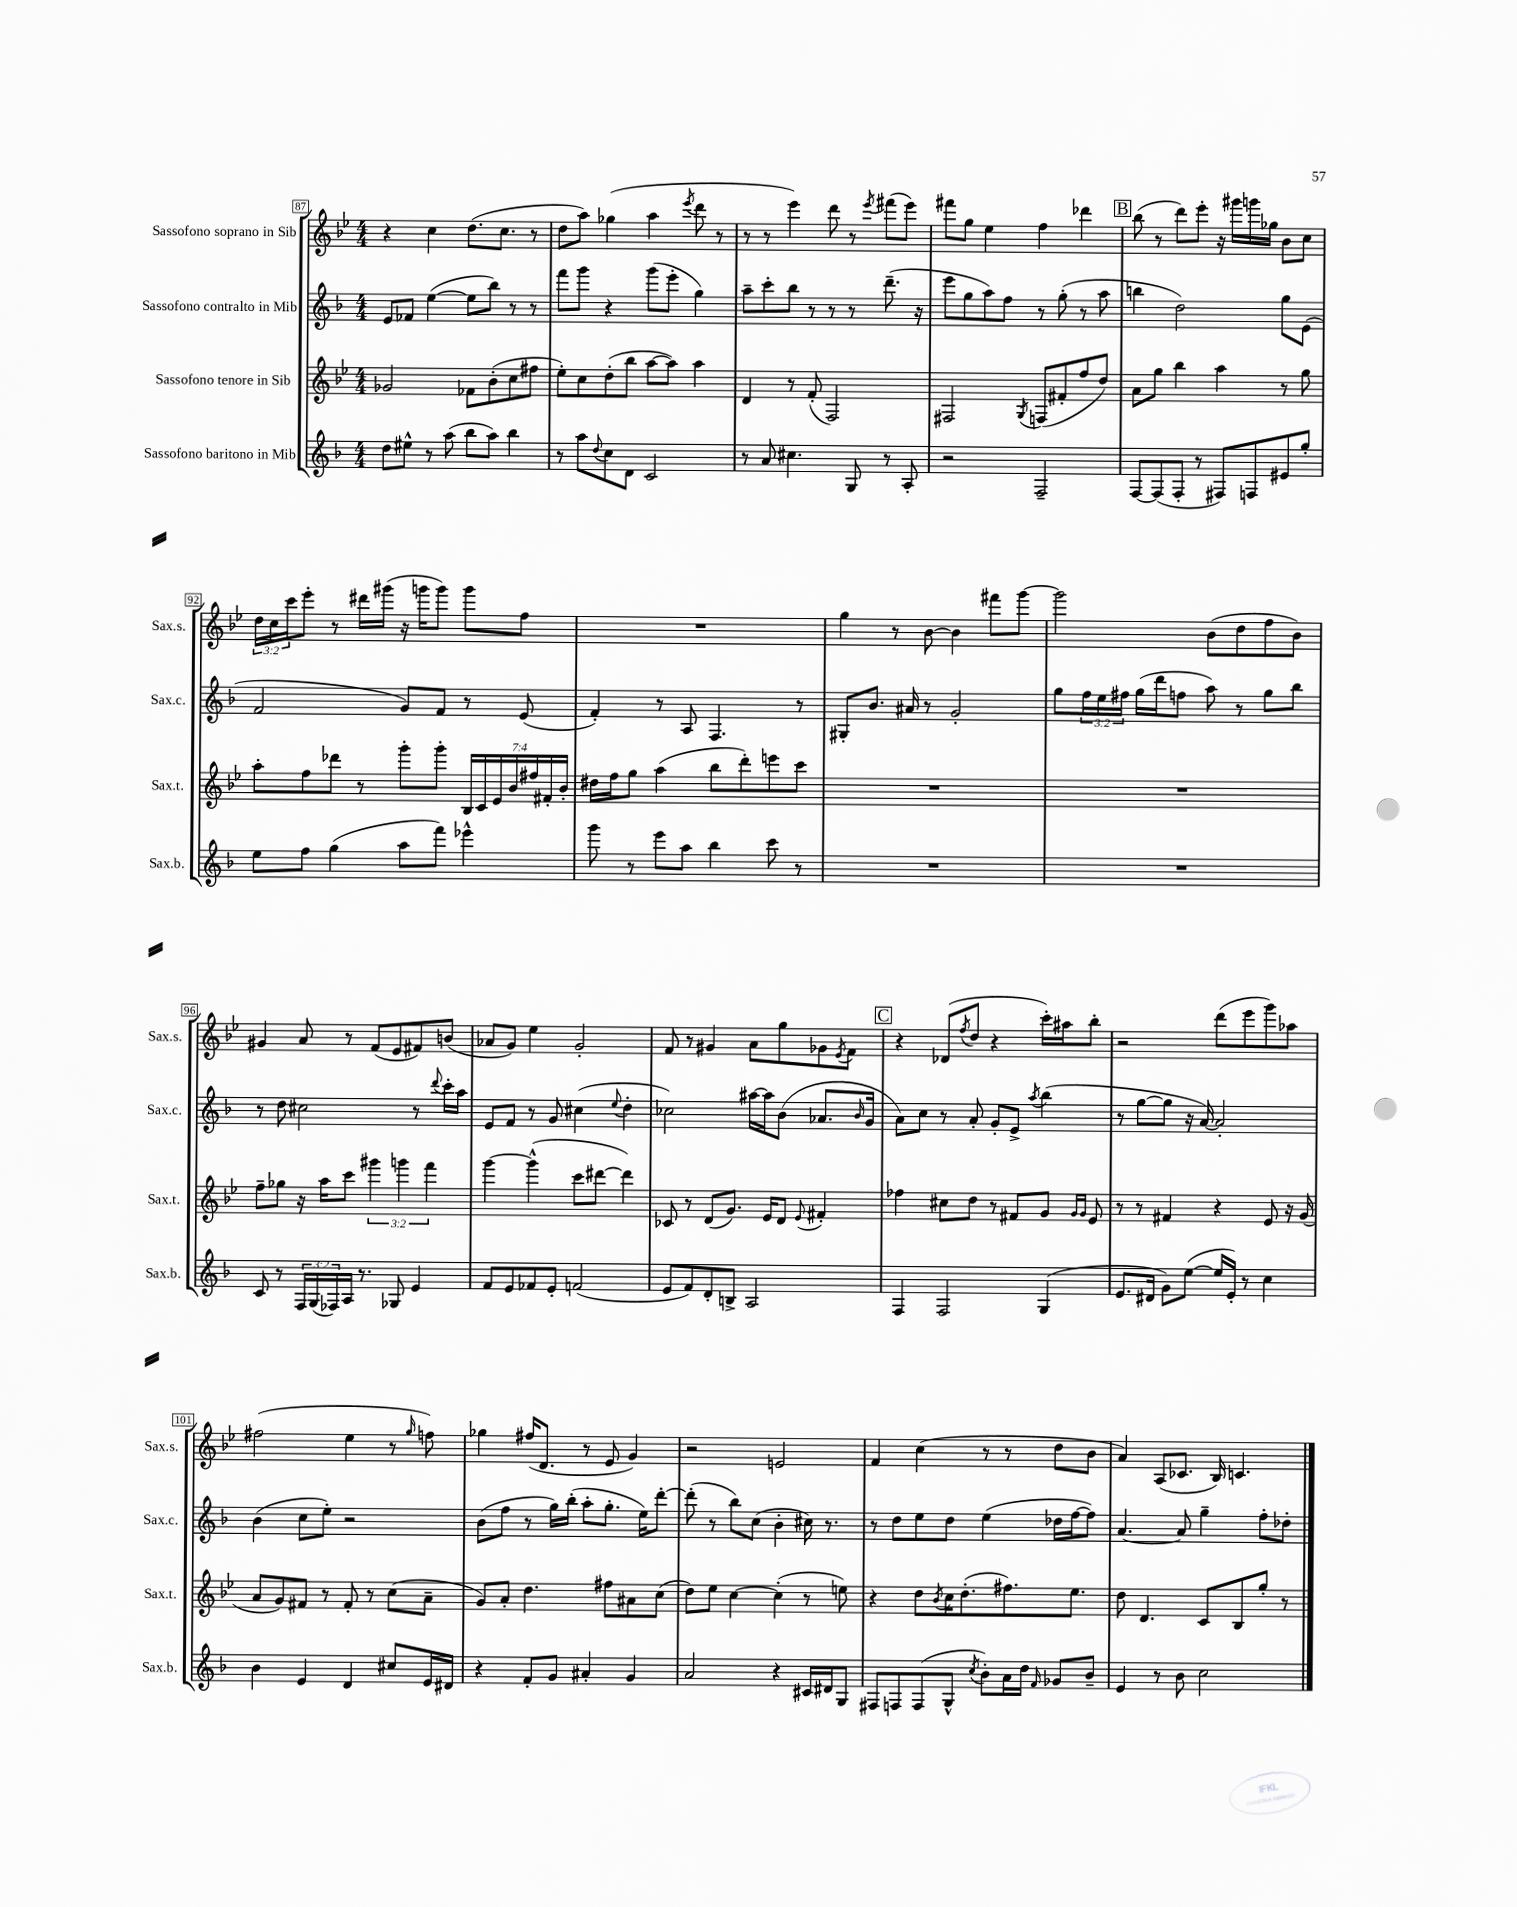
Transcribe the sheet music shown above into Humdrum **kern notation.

**kern	**kern	**kern	**kern
*staff4	*staff3	*staff2	*staff1
*clefG2	*clefG2	*clefG2	*clefG2
*k[b-]	*k[b-e-]	*k[b-]	*k[b-e-]
*M4/4	*M4/4	*M4/4	*M4/4
8dd\L	2g-/	8e/L	4r
8ee#^^\J	.	8f-/J	.
8r	.	([4ee\	4cc\
(8aa\	.	.	.
8bb-\L	8f-\L	8ee\]L	(8.dd\L
8aa\J)	(8b-'\	8bb-\J)	.
.	.	.	8.cc\J
4bb-\	8cc\	8r	.
.	8ff#\J	8r	8r
=	=	=	=
8r	8ee-'\L)	8fff\L	8dd\L
8aa\L	8cc\	8ggg\J	8aa\J)
8qqdd/	.	.	.
8cc\	(8dd'\	4r	(4gg-\
8d\J	8bb-\J	.	.
2c/	[8aa\L	(8ggg\L	4aa\
.	8aa\]J)	8eee'\J	.
.	.	.	8qeee-/
.	4aa\	4gg\)	8ddd\
.	.	.	8r
=	=	=	=
8r	4d/	8aa~\L	8r
8a/	.	8ccc'\	8r
4.cc#\	8r	8bb-\J	4eee-\)
.	(8f'/	8r	.
.	2F/)	8r	8ddd\
8G/	.	8r	8r
.	.	.	8qeee-/
8r	.	(8.ddd~\	(8fff#\L
8A'/	.	.	8eee-\J)
.	.	16r	.
=	=	=	=
2r	2F#/	8eee\L	8fff#\L
.	.	8gg\	8gg\J
.	.	8aa\)	4ee-\
.	.	8ff\J	.
.	8qG/	.	.
2F~/	(8F/L	8r	4ff\
.	8f#'/	(8gg'\	.
.	8ff/	8r	4ddd-\
.	8dd/J)	8aa\	.
=	=	=	=
[8F/L	8a\L	4bb\	(8bb-\
(8F/]	8gg\J	.	8r
8F'/J	4bb-\	2dd\)	8ddd\L)
8r	.	.	8eee-'\J
8F#/L)	4aa\	.	16r
.	.	.	16ggg#\LL
8F/	.	.	16ggg\
.	.	.	16gg-\JJ
8e#/	8r	8gg\L	8b-\L
8gg'/J	8gg\	(8e\J	8cc\J
=	=	=	=
8ee\L	8aa'\L	2f/	24dd\LL
.	.	.	24cc\
.	.	.	24ccc\J
8ff\J	8ff\	.	8eee-'\J
(4gg\	8ddd-\J	.	8r
.	8r	.	16ddd#\LL
.	.	.	(16ggg#\JJ
8aa\L	8ggg'\L	8g/L)	16r
.	.	.	16ggg\LK
8fff\J)	8ggg'\J	8f/J	8ggg\J)
4eee-^^\	28B-/LL	8r	8ggg\L
.	28c/	.	.
.	28e-/	.	.
.	28b-/	.	.
.	.	(8e/	8ff\J
.	28ff#/	.	.
.	28f#'/	.	.
.	28b-'/JJ	.	.
=	=	=	=
8ggg\	16dd#\LL	4f'/)	1r
.	16ff\J	.	.
8r	8gg\J	.	.
8eee\L	(4aa\	8r	.
8aa\J	.	8A/	.
4bb-\	8bb-\L	4.F/	.
.	8ddd'\)	.	.
8ccc\	8eee\	.	.
8r	8ccc\J	8r	.
=	=	=	=
1r	1r	8G#'/L	4gg\
.	.	8.b-/J	.
.	.	.	8r
.	.	16a#/	.
.	.	8r	[8b-\
.	.	2g'/	4b-\]
.	.	.	8fff#\L
.	.	.	[8ggg\J
=	=	=	=
1r	1r	8gg\L	2ggg\]
.	.	24ff\L	.
.	.	24ee\	.
.	.	24ff#\JJ	.
.	.	(16gg\LL	.
.	.	16ddd\J	.
.	.	8ff\J	.
.	.	8aa\)	(8b-\L
.	.	8r	8dd\
.	.	8gg\L	8ff\
.	.	8bb-\J	8b-\J)
=	=	=	=
8c/	8ff~\L	8r	4g#/
8r	8gg-\J	8dd\	.
24F/LL	16r	2cc#\	8a/
(24G/	.	.	.
.	16aa\LK	.	.
24F-/)	.	.	.
16A/JJ	8ccc\J	.	8r
8.r	.	.	.
.	6ggg#\	.	(8f/L
8G-/	.	.	8e-/
.	6ggg\	.	.
4e/	.	8r	8f#/)
.	6fff\	.	.
.	.	8qqddd/	.
.	.	16ccc'\LL	(8b/J
.	.	16aa\JJ	.
=	=	=	=
8f/L	[4ggg\	8e/L	8a-/L
8e/	.	8f/J	8g/J)
8f-/	(4ggg^^\]	8r	4ee-\
8e'/J	.	8g/	.
(2f/	8ccc\L	(4cc#\	2g'/
.	[8ddd#\J	.	.
.	.	8qqee/	.
.	4ddd#\])	4dd'\	.
=	=	=	=
8e/L	8c-/	2cc-\)	8f/
8f/)	8r	.	8r
8d'/	(8d/L	.	4g#/
8B^/J	8.g/J)	.	.
2A/	.	[16aa#\LL	8a\L
.	16e-/LK	16aa#\]J	.
.	8d/J	(8b-\J	8gg\
.	8qqe-/	.	.
.	4f#'/	8.a-/L	8g-\
.	.	.	8qe-/
.	.	.	8f\J
.	.	16qqb-/	.
.	.	16g/Jk	.
=	=	=	=
4F/	4ff-\	8a\L)	4r
.	.	8cc\J	.
2F/	8cc#\L	8r	(8d-/L
.	.	.	8qff/
.	8dd\J	8a'/	8dd/J
.	8r	8g'/L	4r
.	8f#/L	8e^/J	.
.	.	8qaa/	.
(4G/	8g/J	(4bb-\	16ccc'\LL)
.	.	.	16aa#\J
.	16qqg/LL	.	.
.	16qqg/JJ	.	.
.	8e-/	.	8bb-'\J
=	=	=	=
8.e/L	8r	8r	2r
.	8r	[8gg\L	.
16d#/Jk	.	.	.
8g\L)	4f#/	8gg\]J	.
([8ee\J	.	16r	.
.	.	[16a/)	.
16ee/]LL	4r	2a'/]	(8ddd\L
16e'/JJ)	.	.	.
8r	.	.	8eee-\
4cc\	8e-/	.	8ggg\)
.	16r	.	8aa-\J
.	(16g/	.	.
=	=	=	=
4b-\	8a/L	(4b-\	(2ff#\
.	8g/)	.	.
4e/	8f#/J	8cc\L	.
.	8r	8ee'\J)	.
4d/	8f#'/	2r	4ee-\
.	8r	.	.
8cc#/L	(8cc\L	.	8r
.	.	.	16qqgg/
16e/L	8a~\J	.	8ff\)
16d#/JJ	.	.	.
=	=	=	=
4r	8g/L)	(8b-\L	4gg-\
.	8a'/J	8ff\J	.
8f'/L	4.dd\	8r	(16ff#/LK
.	.	.	8.d/J
8g/J	.	16gg\LL)	.
.	.	(16bb-'\JJ	.
4a#'/	.	8aa'\L	8r
.	8ff#\L	8.gg'\J	8e-/
4g/	8a#\	.	4g/)
.	.	16ee\LK)	.
.	(8cc\J	[8ddd'\J	.
=	=	=	=
2a/	8dd\L)	(8ddd'\]	2r
.	8ee-\J	8r	.
.	[4cc\	8bb-\L)	.
.	.	(8cc\J	.
4r	(4cc'\]	4b-'\	2e/
16c#/LL	8r	16cc#\)	.
16d#/J	.	8.r	.
8G/J	8ee\)	.	.
=	=	=	=
8F#/L	4r	8r	4f/
8F/	.	8dd\L	.
(8F/	8dd\L	8ee\	(4cc\
.	8qb-/	.	.
8G^^/J	16cc\K	8dd\J	.
.	(8.dd'\	.	.
8qcc/	.	.	.
8b-'\L)	.	(4ee\	8r
16a\L	8.ff#\)	.	8r
16dd\JJ	.	.	.
16qqf/	.	.	.
8g-/L	.	16dd-\LL	8dd\L
.	8.ee-\J	[16ff\J	.
8b-~/J	.	8ff\]J)	8b-\J
=	=	=	=
4e/	8dd\	[4.a/	4a/)
.	4.d/	.	.
8r	.	.	(8A/L
8b-\	.	8a/]	8.c-/J
2cc\	8c/L	4gg~\	.
.	.	.	16B-/)
.	8B-/	.	4.c/
.	8gg'/J	8ff'\L	.
.	8r	8dd-'\J	.
==	==	==	==
*-	*-	*-	*-
